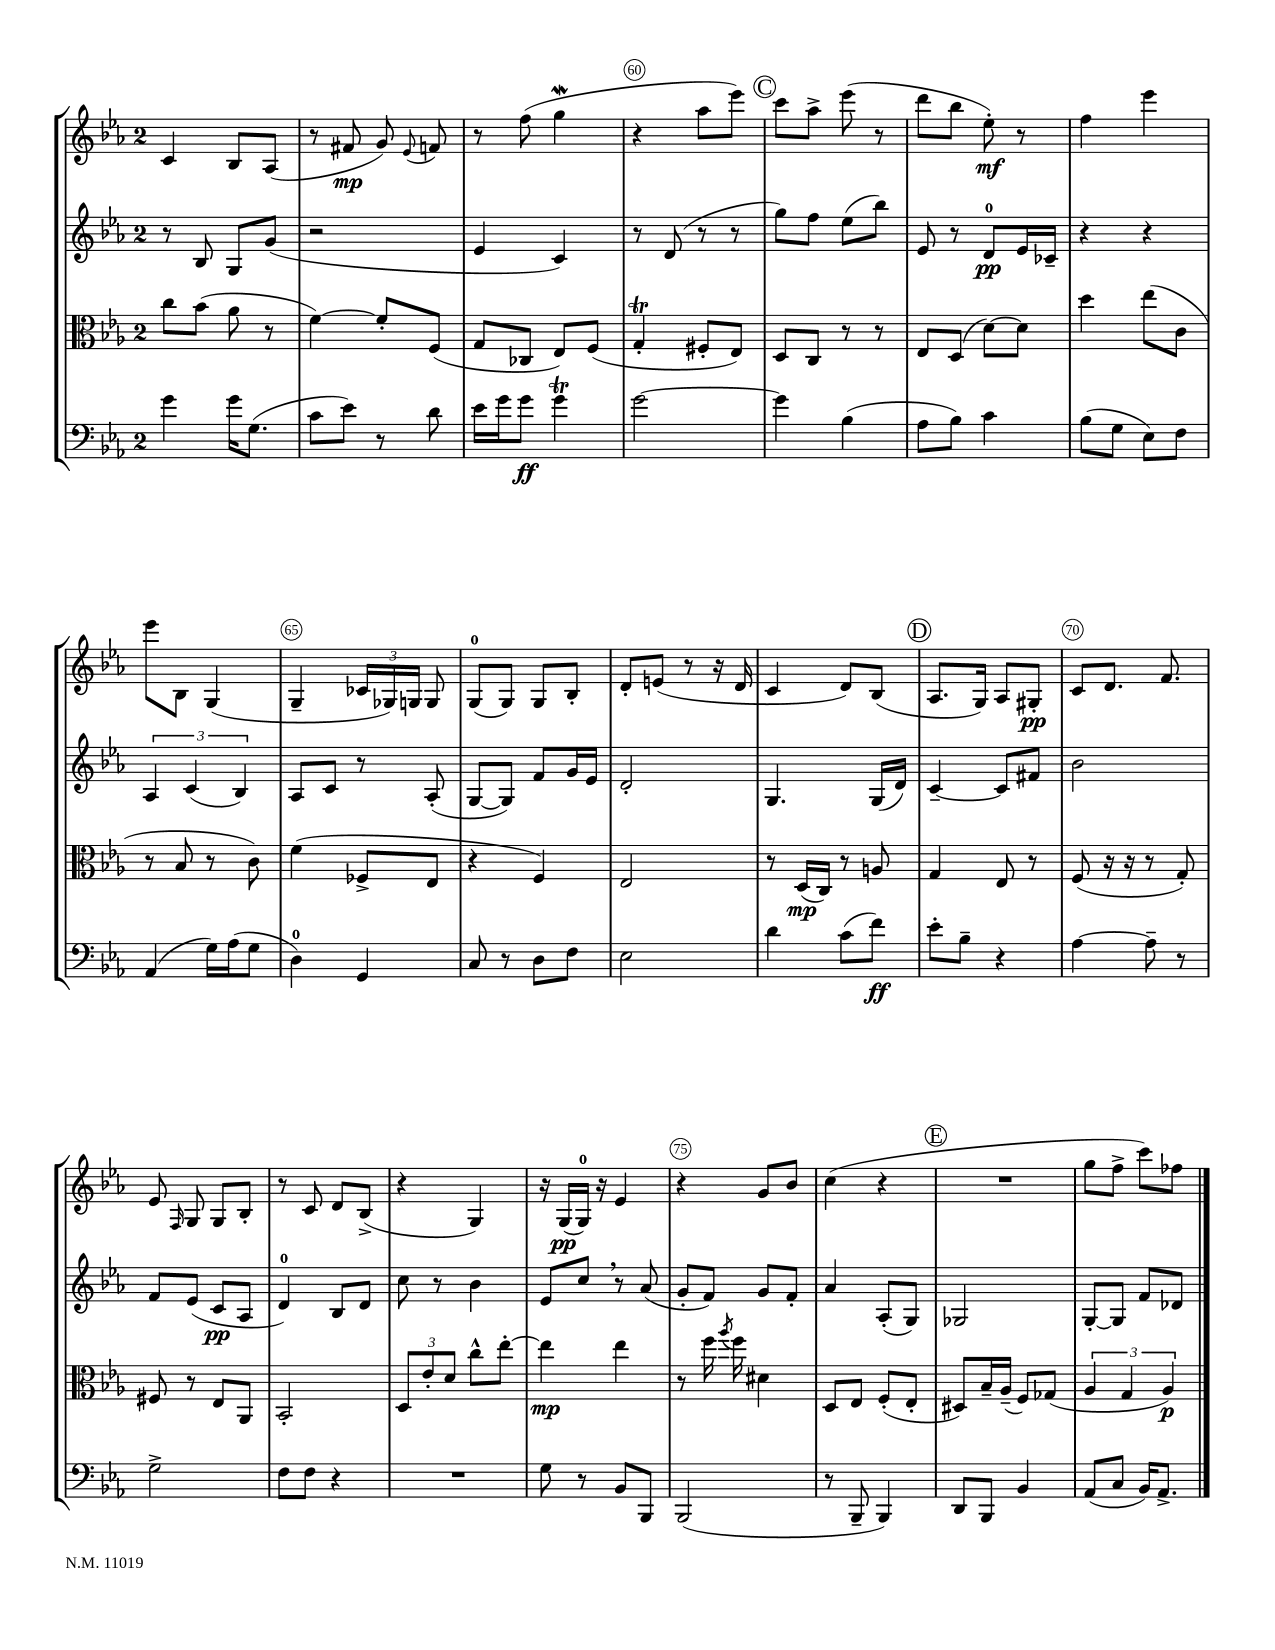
<<
\new StaffGroup <<
\new Staff = "s0" {
    \clef treble \key ees \major \once \override Staff.TimeSignature.style = #'single-digit \time 2/4
    \autoBeamOff c'4 bes8[ aes8]( |
    r8 fis'8\mp g'8) \appoggiatura { ees'8 } f'8 |
    r8 f''8( g''4\mordent |
    r4 aes''8[ ees'''8]) |
    \mark \markup { \circle "C" } c'''8[ aes''8]-> ees'''8( r8 |
    d'''8[ bes''8] ees''8-.\mf) r8 |
    f''4 ees'''4 |
    ees'''8[ bes8] g4( |
    g4-- \tuplet 3/2 { ces'16[ ges16) g16] } g8 |
    g8[-0( g8]) g8[ bes8]-. |
    d'8[-. e'8]( r8 r16 d'16 |
    c'4 d'8[) bes8]( |
    \mark \markup { \circle "D" } aes8.[ g16]) aes8[ gis8]-.\pp |
    c'8[ d'8.] f'8. |
    ees'8 \grace { f16 } g8 g8[ bes8]-. |
    r8 c'8 d'8[ bes8]->( |
    r4 g4) |
    r16 g16[\pp( g16]-0) r16 ees'4 |
    r4 g'8[ bes'8] |
    c''4( r4 |
    \mark \markup { \circle "E" } R2 |
    g''8[ f''8]-> c'''8[) fes''8] \bar "|." |
}
\new Staff = "s1" {
    \clef treble \key ees \major \once \override Staff.TimeSignature.style = #'single-digit \time 2/4
    \autoBeamOff r8 bes8 g8[ g'8]( |
    r2 |
    ees'4 c'4) |
    r8 d'8( r8 r8 |
    \mark \markup { \circle "C" } g''8[) f''8] ees''8[( bes''8]) |
    ees'8 r8 d'8[-0\pp ees'16 ces'16]-- |
    r4 r4 |
    \tuplet 3/2 { aes4 c'4( bes4) } |
    aes8[ c'8] r8 aes8-.( |
    g8[~ g8]) f'8[ g'16 ees'16] |
    d'2-. |
    g4. g16[( d'16]) |
    \mark \markup { \circle "D" } c'4~-- c'8[ fis'8] |
    bes'2 |
    f'8[ ees'8]( c'8[\pp aes8] |
    d'4-0) bes8[ d'8] |
    c''8 r8 bes'4 |
    ees'8[ c''8] \breathe r8 aes'8( |
    g'8[-. f'8]) g'8[ f'8]-. |
    aes'4 aes8[-.( g8]) |
    \mark \markup { \circle "E" } ges2 |
    g8[~-. g8] f'8[ des'8] \bar "|." |
}
\new Staff = "s2" {
    \clef alto \key ees \major \once \override Staff.TimeSignature.style = #'single-digit \time 2/4
    \autoBeamOff c''8[ bes'8]( aes'8 r8 |
    f'4~) f'8[-. f8]( |
    g8[ ces8] ees8[) f8]( |
    g4-.\trill fis8[-. ees8]) |
    \mark \markup { \circle "C" } d8[ c8] r8 r8 |
    ees8[ d8]( d'8[~) d'8] |
    d''4 ees''8[( c'8] |
    r8 bes8 r8 c'8) |
    f'4( fes8[-> ees8] |
    r4 f4) |
    ees2 |
    r8 d16[\mp( c16]) r8 a8 |
    \mark \markup { \circle "D" } g4 ees8 r8 |
    f8( r16 r16 r8 g8-.) |
    fis8 r8 ees8[ aes,8] |
    bes,2-. |
    \tuplet 3/2 { d8[ ees'8-. d'8] } c''8[-^ ees''8]~-. |
    ees''4\mp ees''4 |
    r8 f''16 \acciaccatura { aes''8 } f''16 dis'4 |
    d8[ ees8] f8[-.( ees8]-. |
    \mark \markup { \circle "E" } dis8[) bes16-- aes16]--( f8[) ges8]( |
    \tuplet 3/2 { aes4 g4 aes4\p) } \bar "|." |
}
\new Staff = "s3" {
    \clef bass \key ees \major \once \override Staff.TimeSignature.style = #'single-digit \time 2/4
    \autoBeamOff g'4 g'16[ g8.]( |
    c'8[ ees'8]) r8 d'8 |
    ees'16[ g'16 g'8]\ff g'4\trill |
    g'2~ |
    \mark \markup { \circle "C" } g'4 bes4( |
    aes8[ bes8]) c'4 |
    bes8[( g8] ees8[) f8] |
    aes,4( g16[) aes16( g8] |
    d4-0) g,4 |
    c8 r8 d8[ f8] |
    ees2 |
    d'4 c'8[( f'8]\ff) |
    \mark \markup { \circle "D" } ees'8[-. bes8]-- r4 |
    aes4~ aes8-- r8 |
    g2-> |
    f8[ f8] r4 |
    R2 |
    g8 r8 bes,8[ bes,,8] |
    bes,,2( |
    r8 bes,,8-- bes,,4) |
    \mark \markup { \circle "E" } d,8[ bes,,8] bes,4 |
    aes,8[( c8] bes,16[) aes,8.]-> \bar "|." |
}
>>
>>
\layout { \context { \Score currentBarNumber = #57 \override BarNumber.break-visibility = ##(#f #t #t) barNumberVisibility = #(every-nth-bar-number-visible 5) \override BarNumber.stencil = #(make-stencil-circler 0.1 0.3 ly:text-interface::print) } }
